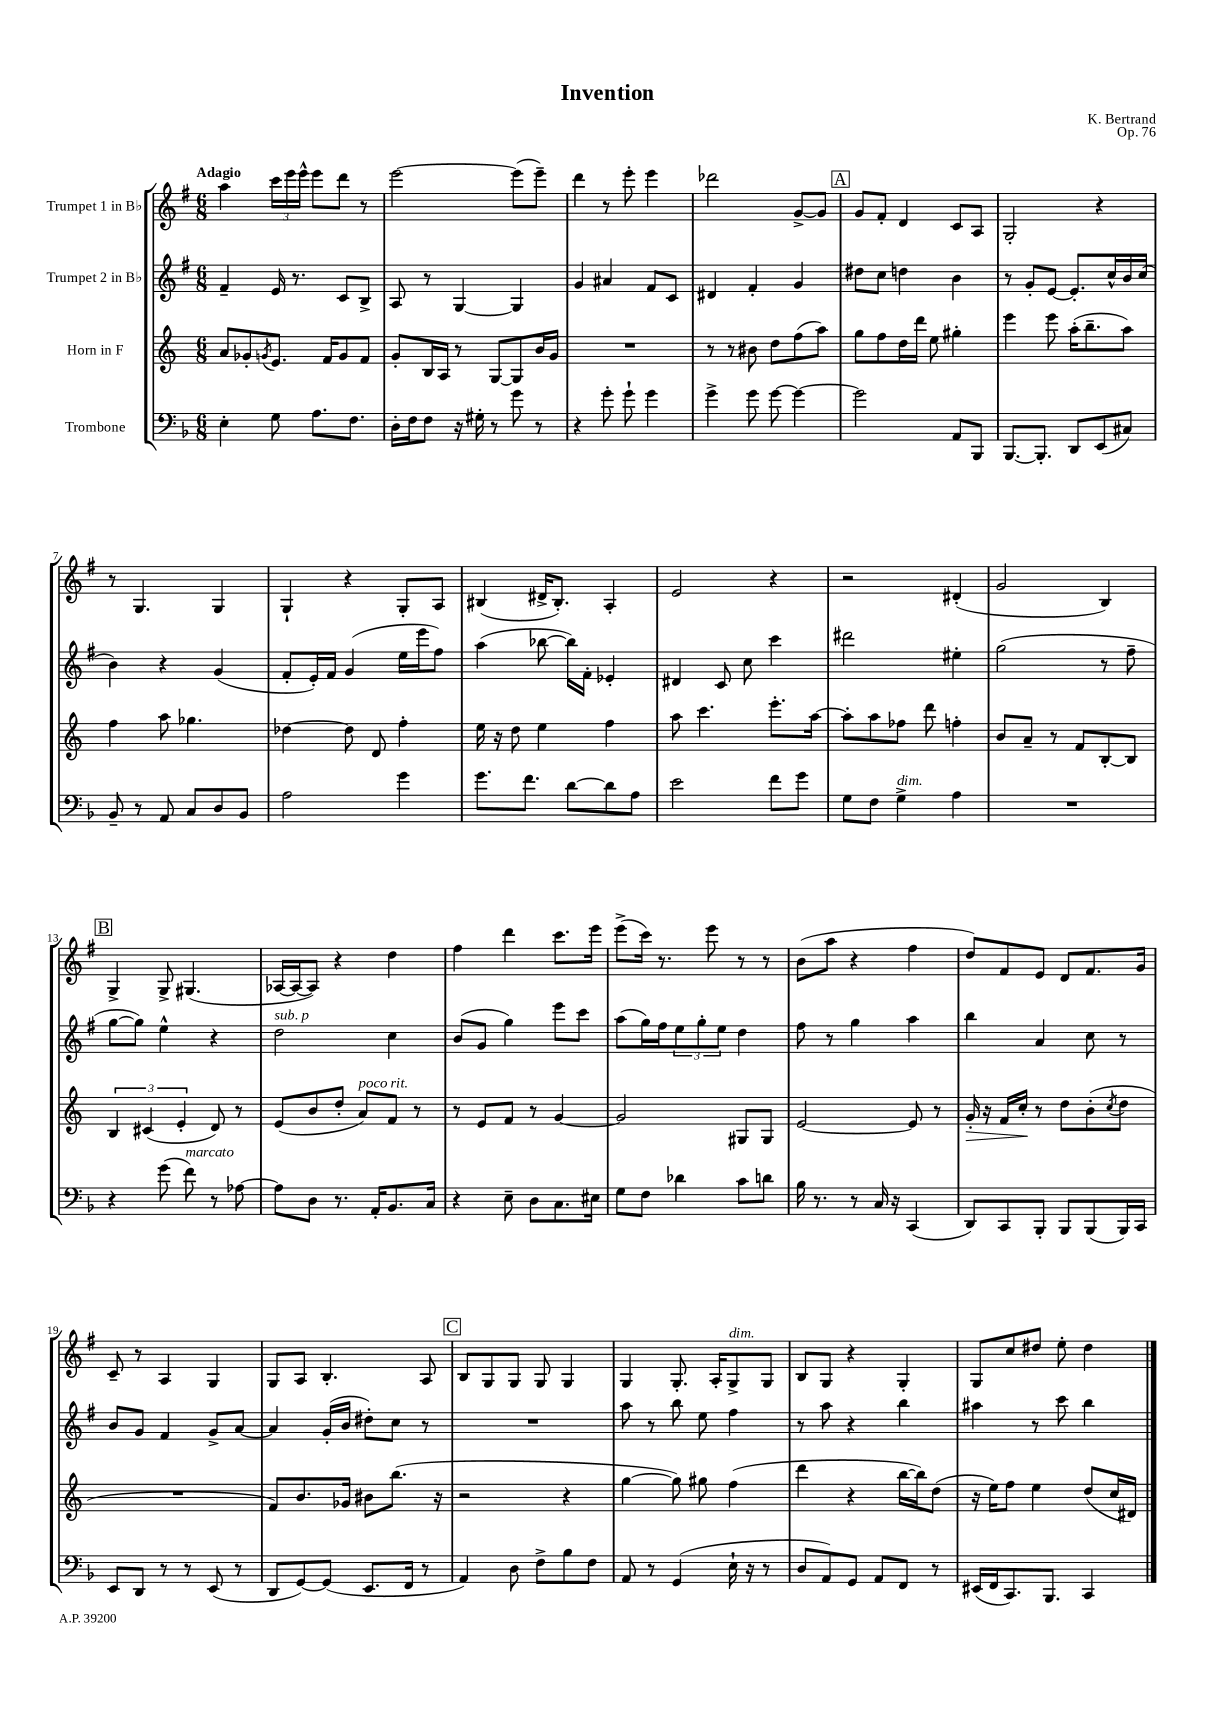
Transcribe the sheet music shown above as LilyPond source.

\header { title = "Invention" composer = "K. Bertrand" opus = "Op. 76" }
<<
\new StaffGroup <<
\new Staff = "s0" \with { instrumentName = "Trumpet 1 in Bb" } {
    \clef treble \key g \major \numericTimeSignature \time 6/8 \tempo "Adagio"
    a''4 \tuplet 3/2 { c'''16 e'''16 e'''16-^ } e'''8 d'''8 r8 |
    e'''2~ e'''8( e'''8--) |
    d'''4 r8 e'''8-. e'''4 |
    des'''2 g'8~-> g'8 |
    \mark \markup { \box "A" } g'8 fis'8-. d'4 c'8 a8 |
    g2-. r4 |
    r8 g4. g4 |
    g4-! r4 g8-. a8 |
    bis4( dis'16-> bis8.-.) a4-. |
    e'2 r4 |
    r2 dis'4-.( |
    g'2 b4) |
    \mark \markup { \box "B" } g4-> g8-> gis4.( |
    aes16~ aes16~ aes8) r4 d''4 |
    fis''4 d'''4 c'''8. e'''16 |
    e'''8->( c'''16) r8. e'''8 r8 r8 |
    b'8( a''8 r4 fis''4 |
    d''8) fis'8 e'8 d'8 fis'8. g'16 |
    c'8-- r8 a4 g4 |
    g8 a8 b4.-. a8 |
    \mark \markup { \box "C" } b8 g8 g8 g8 g4 |
    g4 g8.-. a16-. g8->^\markup { \italic "dim." } g8 |
    b8 g8 r4 g4-. |
    g8 c''8 dis''8 e''8-. dis''4 \bar "|." |
}
\new Staff = "s1" \with { instrumentName = "Trumpet 2 in Bb" } {
    \clef treble \key g \major \numericTimeSignature \time 6/8
    fis'4-- e'16 r8. c'8 b8-> |
    a8 r8 g4~ g4 |
    g'4 ais'4 fis'8 c'8 |
    dis'4 fis'4-. g'4 |
    \mark \markup { \box "A" } dis''8 c''8 d''4 b'4 |
    r8 g'8-. e'8~ e'8.-. c''16-^ b'16 c''16( |
    b'4) r4 g'4( |
    fis'8-. e'16-.) fis'16 g'4( e''16 e'''16 fis''8) |
    a''4( bes''8~ bes''16) fis'16-. ees'4-. |
    dis'4 c'8 c''8 c'''4 |
    dis'''2 eis''4-. |
    g''2( r8 fis''8-- |
    \mark \markup { \box "B" } g''8~ g''8) e''4-^ r4 |
    d''2^\markup { \italic "sub. p" } c''4 |
    b'8( g'8 g''4) e'''8 c'''8 |
    a''8( g''16) fis''16 \tuplet 3/2 { e''8 g''8-. e''8 } d''4 |
    fis''8 r8 g''4 a''4 |
    b''4 a'4 c''8 r8 |
    b'8 g'8 fis'4 g'8-> a'8~ |
    a'4 g'16-.( b'16 dis''8-.) c''8 r8 |
    \mark \markup { \box "C" } R2. |
    a''8 r8 b''8 e''8 fis''4 |
    r8 a''8 r4 b''4 |
    ais''4 r8 c'''8 b''4 \bar "|." |
}
\new Staff = "s2" \with { instrumentName = "Horn in F" } {
    \clef treble \key c \major \numericTimeSignature \time 6/8
    a'8 ges'8-. \acciaccatura { g'8 } e'8. f'16 g'8 f'8 |
    g'8-. b16 a16 r8 g8~ g8 b'16 g'16 |
    R2. |
    r8 r8 bis'8 d''8 f''8( a''8) |
    \mark \markup { \box "A" } g''8 f''8 d''16 d'''16 e''8 gis''4-. |
    e'''4 e'''8 a''16-.( b''8.-- a''8) |
    f''4 a''8 ges''4. |
    des''4~ des''8 d'8 f''4-. |
    e''16 r16 d''8 e''4 f''4 |
    a''8 c'''4. e'''8.-. a''16~ |
    a''8-. a''8 fes''8 d'''8 f''4-. |
    b'8 a'8-- r8 f'8 b8~-. b8 |
    \mark \markup { \box "B" } \tuplet 3/2 { b4 cis'4( e'4-. } d'8) r8 |
    e'8( b'8 d''8-. a'8^\markup { \italic "poco rit." }) f'8 r8 |
    r8 e'8 f'8 r8 g'4~ |
    g'2 gis8 gis8 |
    e'2~ e'8 r8 |
    g'16-.\> r16 f'16 c''16-.\! r8 d''8 b'8-.( \acciaccatura { c''8 } d''8 |
    R2. |
    f'8) b'8. ges'16 bis'8 b''8.( r16 |
    \mark \markup { \box "C" } r2 r4 |
    g''4~ g''8) gis''8 f''4( |
    d'''4 r4 b''16~ b''16) d''8( |
    r16 e''16) f''8 e''4 d''8( c''16 dis'16) \bar "|." |
}
\new Staff = "s3" \with { instrumentName = "Trombone" } {
    \clef bass \key f \major \numericTimeSignature \time 6/8
    e4-. g8 a8. f8. |
    d16-. f16 f8 r16 gis16-. r8 g'8 r8 |
    r4 g'8-. g'8-! g'4 |
    g'4-> g'8 g'8~ g'4~ |
    \mark \markup { \box "A" } g'2 a,8 bes,,8 |
    bes,,8.~ bes,,8.-. d,8 e,8( cis8) |
    bes,8-- r8 a,8 c8 d8 bes,8 |
    a2 g'4 |
    g'8. f'8. d'8~ d'8 a8 |
    e'2 f'8 g'8 |
    g8 f8 g4->^\markup { \italic "dim." } a4 |
    R2. |
    \mark \markup { \box "B" } r4 g'8( f'8^\markup { \italic "marcato" }) r8 aes8~ |
    aes8 d8 r8. a,16-. bes,8. c16 |
    r4 e8-- d8 c8. eis16 |
    g8 f8 des'4 c'8 d'8 |
    bes16 r8. r8 c16 r16 c,4( |
    d,8) c,8 bes,,8-. bes,,8 bes,,8( bes,,16) c,16 |
    e,8 d,8 r8 r8 e,8( r8 |
    d,8 g,8~) g,8( e,8. f,16 r8 |
    \mark \markup { \box "C" } a,4) d8 f8-> bes8 f8 |
    a,8 r8 g,4( e16-! r16 r8 |
    d8 a,8) g,8 a,8 f,8 r8 |
    eis,16( f,16 c,8.) bes,,8. c,4 \bar "|." |
}
>>
>>
